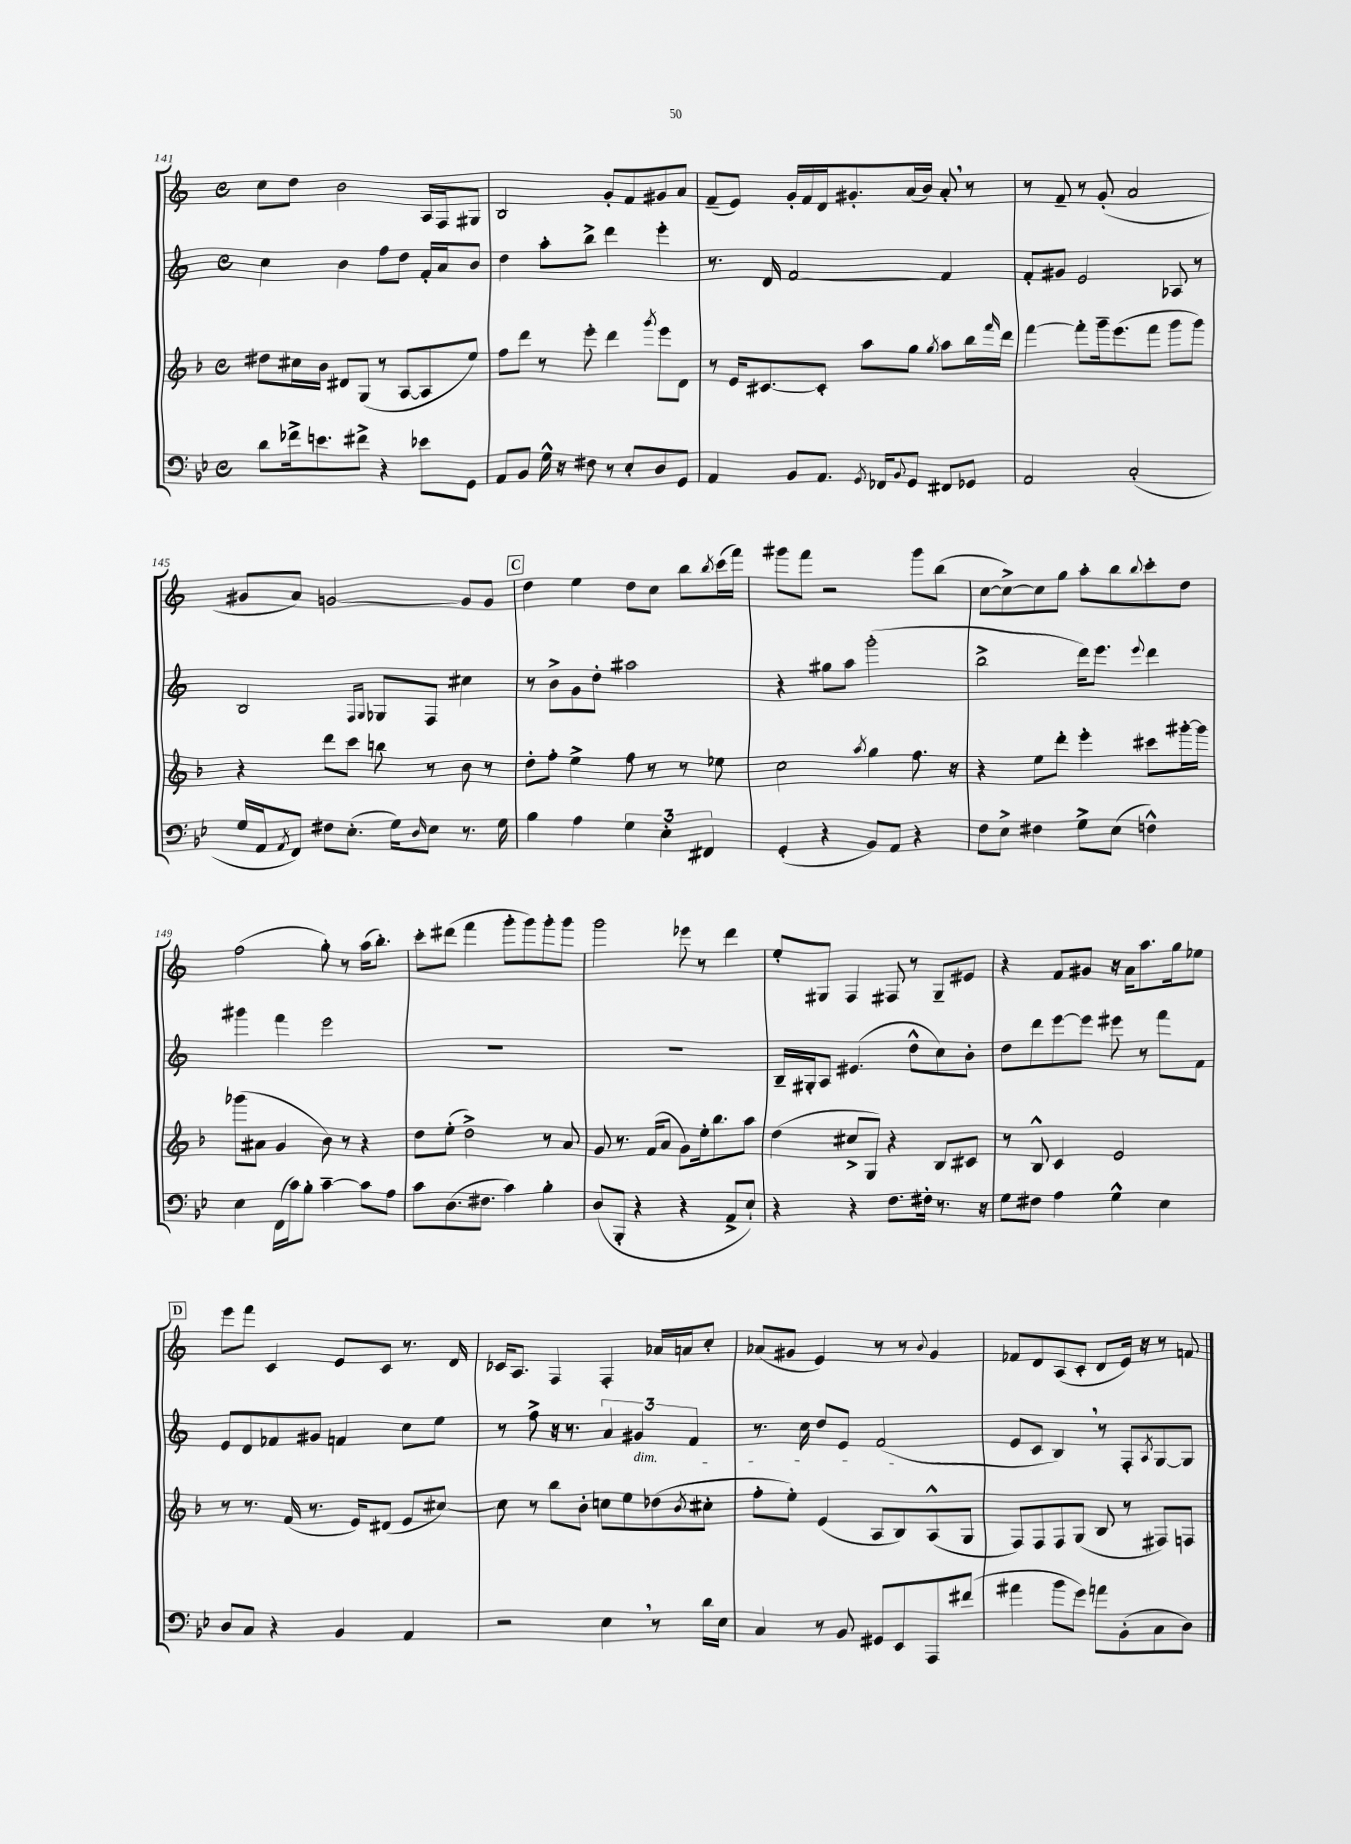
<<
\new StaffGroup <<
\new Staff = "s0" {
    \clef treble \key c \major \defaultTimeSignature \time 4/4
    c''8 d''8 b'2 a16 f16 gis8 |
    b2 g'8-. f'8 gis'8 a'8 |
    f'8--( e'8) g'16-. f'16 d'16 gis'8.-. a'16( b'16) a'8-. \breathe r8 |
    r8 f'8-- r8 g'8-.( a'2 |
    gis'8 a'8) g'2~ g'8 g'8 |
    \mark \markup { \box "C" } d''4 e''4 d''8 c''8 b''8 \acciaccatura { b''8 } c'''16( f'''16) |
    gis'''8 f'''8 r2 gis'''8 b''8( |
    c''8~ c''8~->) c''8 g''8 a''8-. b''8 \appoggiatura { b''8 } c'''8-. d''8 |
    f''2( g''8-.) r8 a''16( b''8.-.) |
    c'''8-. dis'''8( f'''4 g'''8-. g'''8) g'''8-. g'''8 |
    g'''2 ees'''8 r8 d'''4 |
    e''8-. gis8 f4 fis8 r8 gis8-- eis'8 |
    r4 f'8 gis'8 r16 a'16 a''8. g''16 ees''8 |
    \mark \markup { \box "D" } e'''8 f'''8 c'4 e'8 c'8 r8. d'16 |
    ces'16 a8. f4 f4-. aes'16 a'16 c''8-. |
    aes'8( gis'8 e'4) r8 r8 \appoggiatura { b'8 } gis'4 |
    fes'8 d'8 a8( c'8-. d'8 e'16) r16 r8 f'8 \bar "|." |
}
\new Staff = "s1" {
    \clef treble \key c \major \defaultTimeSignature \time 4/4
    c''4 b'4 f''8 d''8 f'16-. a'16 b'8 |
    d''4 a''8-. b''8-> d'''4 e'''4-. |
    r8. d'16 f'2~ f'4 |
    f'8-. gis'8 e'2 aes8 r8 |
    b2 \grace { f16 g16 } ges8 f8 cis''4 |
    \mark \markup { \box "C" } r8 b'8-> g'8 d''8-. ais''2 |
    r4 gis''8 a''8 g'''2-.( |
    b''2-> d'''16) e'''8. \appoggiatura { e'''8 } d'''4 |
    gis'''4 f'''4 e'''2 |
    R1 |
    R1 |
    b16-- gis16-. a8 eis'4.( d''8-^ c''8) b'8-. |
    d''8 d'''8 e'''8~ e'''8 eis'''8 r8 f'''8 f'8 |
    \mark \markup { \box "D" } e'8 d'8 fes'8 gis'8 f'4 c''8 e''8 |
    r8 f''8-> r16 r8. \tuplet 3/2 { a'4 gis'4\dim f'4 } |
    r8. c''16 d''8 e'8 f'2\!( |
    e'8 c'8 b4) \breathe r8 f8-. \acciaccatura { a8 } g8~ g8 \bar "|." |
}
\new Staff = "s2" {
    \clef treble \key f \major \defaultTimeSignature \time 4/4
    dis''8 cis''16 bes'16 dis'8 g8( r8 a8~ a8 e''8) |
    f''8 d'''8 r8 e'''8-. d'''4 \acciaccatura { g'''8 } e'''8 d'8 |
    r8 e'16 cis'8.~ cis'8-. a''8 g''8 \acciaccatura { g''8 } a''8 bes''16 \grace { f'''16 } d'''16 |
    f'''4~ f'''8-. g'''16-- e'''8.( f'''8 g'''8 g'''8) |
    r4 d'''8 c'''8 b''8 r8 bes'8 r8 |
    \mark \markup { \box "C" } d''8-. f''8-. e''4-> f''8 r8 r8 ees''8 |
    c''2 \acciaccatura { a''8 } g''4 f''8. r16 |
    r4 e''8 d'''8-. e'''4-. cis'''8 gis'''16~-. gis'''16 |
    ges'''8( ais'8 g'4 bes'8) r8 r4 |
    d''8 e''8-.( d''2->) r8 a'8 |
    g'8 r8. f'16( a'8 g'8) e''16-. bes''8. a''8 |
    d''4( cis''8-> g8) r4 bes8 cis'8 |
    r8 bes8-^ c'4 e'2 |
    \mark \markup { \box "D" } r8 r8. f'16( r8. e'16) dis'8( e'8 cis''8~) |
    cis''8 r8 bes''8 bes'8-. c''8 e''8 des''8( \acciaccatura { bes'8 } cis''8-. |
    f''8-. e''8-.) e'4( a8 bes8) a8-^( g8 |
    f8) f8 f8 g8( bes8 r8 fis8) f8 \bar "|." |
}
\new Staff = "s3" {
    \clef bass \key bes \major \defaultTimeSignature \time 4/4
    d'8 fes'16-> e'8. fis'8-> r4 ees'8 g,8 |
    a,8 bes,8 g16-^ r16 fis8 r8 ees8-. d8 g,8 |
    a,4 bes,8 a,8. \acciaccatura { g,8 } fes,16 \appoggiatura { bes,8 } g,8 fis,8 ges,8 |
    a,2 c2-.( |
    g16 a,16 \acciaccatura { a,8 } f,8) fis8 ees8.-.( g16) \grace { d16 } ees8 r8. g16 |
    \mark \markup { \box "C" } bes4 a4 \tuplet 3/2 { g4 ees4-. fis,4 } |
    g,4-.( r4 bes,8) a,8 r4 |
    f8 ees8-> fis4 g8-> ees8( f4-^) |
    ees4 f,16( c'16) bes8-. c'4~-- c'8 a8 |
    c'8 d8.( fis8. c'4) bes4-. |
    d8( bes,,8-. r4 r4 a,8-> ees8-!) |
    r4 r4 f8. fis16-. r8. r16 |
    g8 fis8 a4 g4-^ ees4 |
    \mark \markup { \box "D" } d8 c8 r4 bes,4 a,4 |
    r2 ees4 \breathe r8 d'16 ees16 |
    c4 r8 bes,8 gis,8 ees,8 a,,8 fis'8( |
    ais'4 bes'8 g'8) a'8 bes,8-.( c8 d8) \bar "|." |
}
>>
>>
\layout { \context { \Score currentBarNumber = #141 } }
